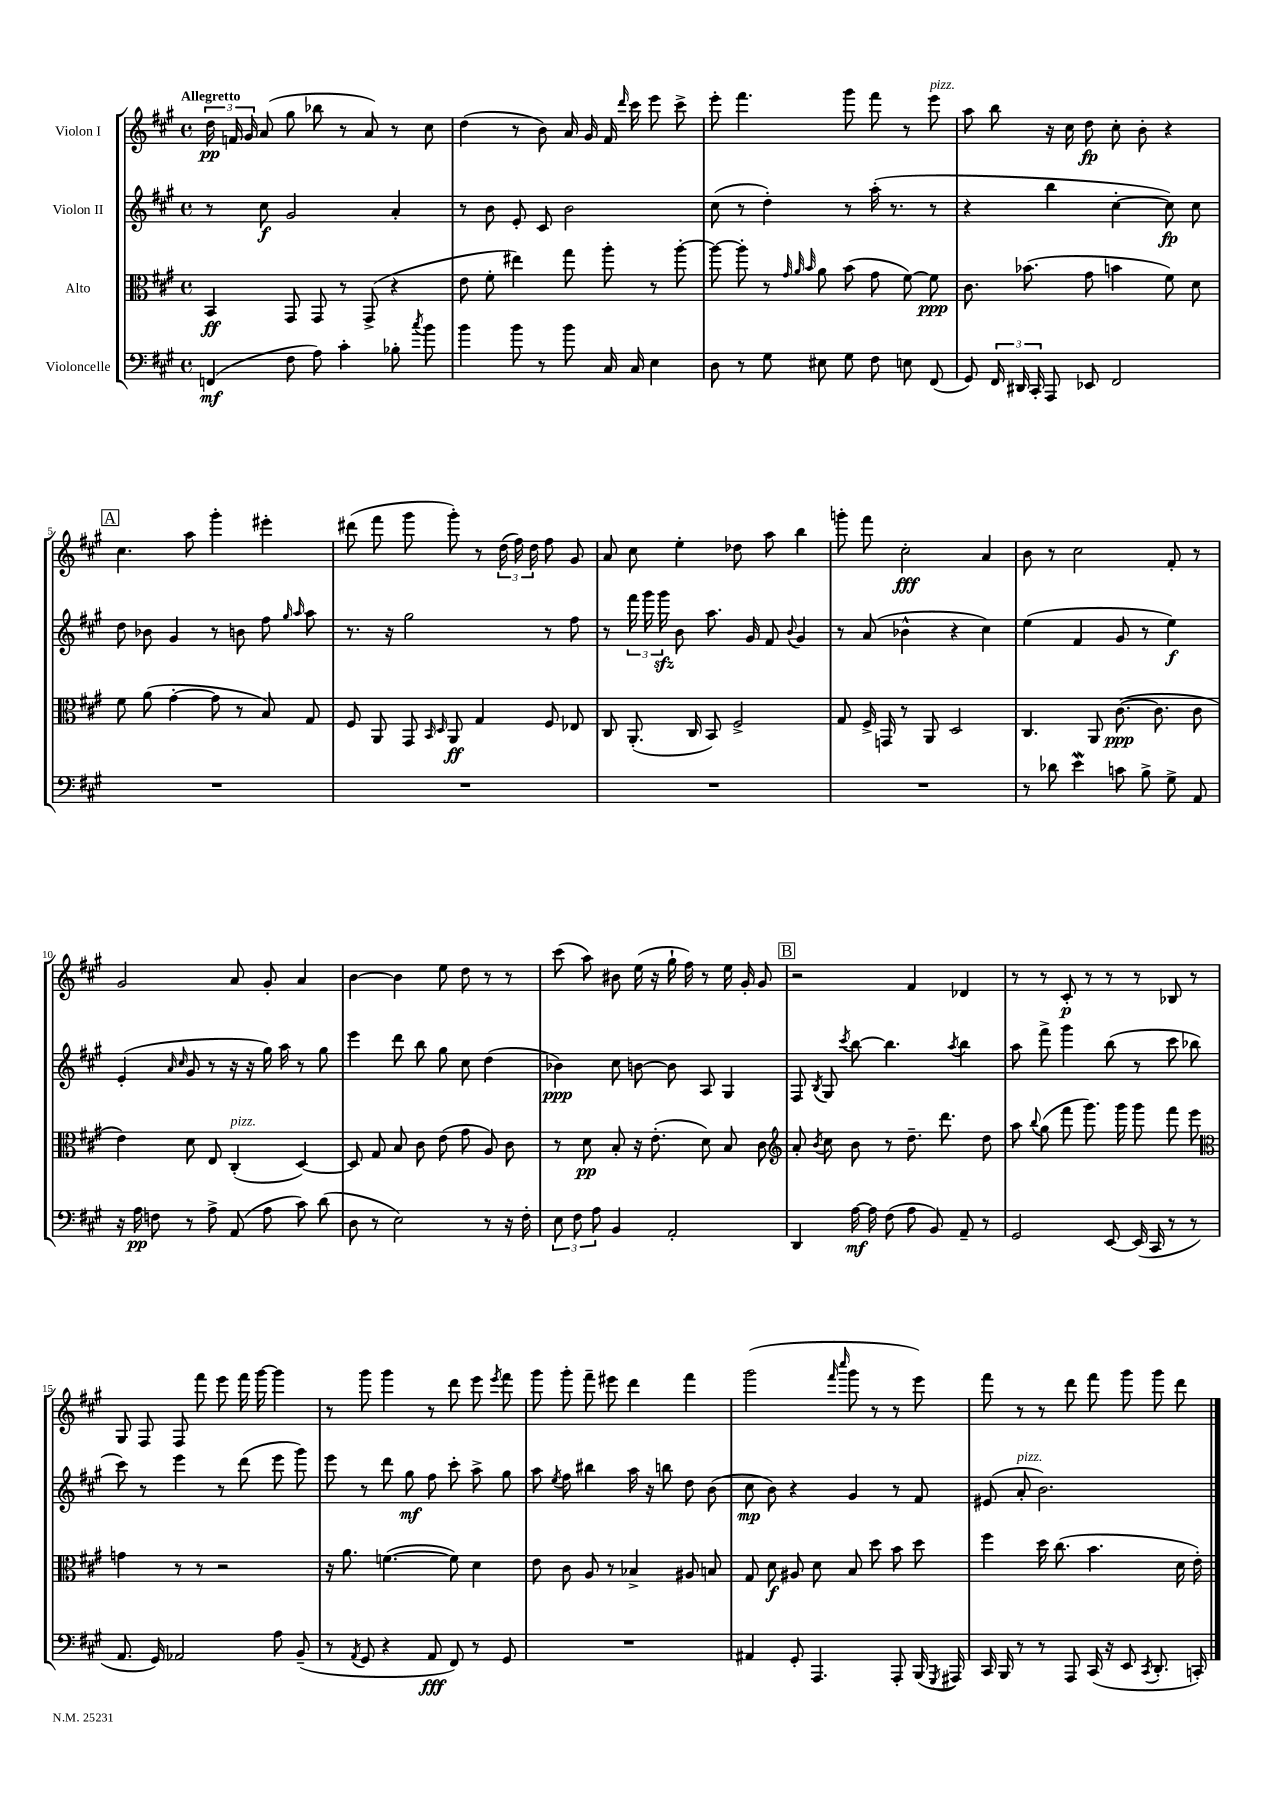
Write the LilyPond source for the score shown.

<<
\new StaffGroup <<
\new Staff = "s0" \with { instrumentName = "Violon I" } {
    \clef treble \key a \major \defaultTimeSignature \time 4/4 \tempo "Allegretto"
    \autoBeamOff \tuplet 3/2 { d''16\pp f'16 gis'16 } a'8( gis''8 bes''8 r8 a'8) r8 cis''8 |
    d''4( r8 b'8) a'16 gis'16 fis'16 \grace { d'''16 } cis'''16 e'''8 cis'''8-> |
    e'''8-. fis'''4. gis'''8 fis'''8 r8 e'''8^\markup { \italic "pizz." } |
    a''8 b''8 r16 cis''16 d''8\fp cis''8-. b'8-. r4 |
    \mark \markup { \box "A" } cis''4. a''8 gis'''4-. eis'''4-. |
    dis'''8( fis'''8 gis'''8 gis'''8-.) r8 \tuplet 3/2 { d''16( fis''16) d''16 } fis''8 gis'8 |
    a'8 cis''8 e''4-. des''8 a''8 b''4 |
    g'''8-. fis'''8 cis''2-.\fff a'4 |
    b'8 r8 cis''2 fis'8-. r8 |
    gis'2 a'8 gis'8-. a'4 |
    b'4~ b'4 e''8 d''8 r8 r8 |
    cis'''8( a''8) bis'8 e''16( r16 gis''16-! fis''16) r8 e''16 gis'16-. gis'8 |
    \mark \markup { \box "B" } r2 fis'4 des'4 |
    r8 r8 cis'8-.\p r8 r8 r8 bes8 r8 |
    gis8 fis8 fis8 fis'''8 e'''8 fis'''16 gis'''16~ gis'''4 |
    r8 gis'''8 gis'''4 r8 d'''8 e'''8 \acciaccatura { e'''8 } fis'''8 |
    gis'''8 gis'''8-. fis'''8-- eis'''8 d'''4 fis'''4 |
    gis'''2( \grace { fis'''16 cis''''16 } gis'''8 r8 r8 e'''8) |
    fis'''8 r8 r8 d'''8 fis'''8 gis'''8 gis'''8 d'''8 \bar "|." |
}
\new Staff = "s1" \with { instrumentName = "Violon II" } {
    \clef treble \key a \major \defaultTimeSignature \time 4/4
    \autoBeamOff r8 cis''8\f gis'2 a'4-. |
    r8 b'8 e'8-. cis'8 b'2 |
    cis''8( r8 d''4-.) r8 a''16-.( r8. r8 |
    r4 b''4 cis''4~-. cis''8\fp) cis''8 |
    \mark \markup { \box "A" } d''8 bes'8 gis'4 r8 b'8 fis''8 \grace { gis''16 a''16 } a''8 |
    r8. r16 gis''2 r8 fis''8 |
    r8 \tuplet 3/2 { fis'''16 gis'''16 gis'''16\sfz } b'8 a''8. gis'16 fis'8 \appoggiatura { b'8 } gis'4 |
    r8 a'8( bes'4-^ r4 cis''4) |
    e''4( fis'4 gis'8 r8 e''4\f) |
    e'4-.( \grace { a'16 cis''16 } gis'8 r8 r16 r16 gis''16) a''16 r8 gis''8 |
    e'''4 d'''8 b''8 gis''8 cis''8 d''4( |
    bes'4\ppp) cis''8 b'8~ b'8 a8 gis4 |
    \mark \markup { \box "B" } fis8 \acciaccatura { b8 } gis8 \acciaccatura { cis'''8 } b''8~ b''4. \acciaccatura { a''8 } b''4 |
    a''8 fis'''8-> gis'''4 b''8( r8 cis'''8 bes''8 |
    cis'''8) r8 e'''4 r8 d'''8( e'''8 gis'''8) |
    e'''8 r8 d'''8 gis''8\mf fis''8 cis'''8-. a''8-> gis''8 |
    a''8 \acciaccatura { e''8 } fis''8 bis''4 a''16 r16 b''8 d''8 b'8( |
    cis''8\mp b'8) r4 gis'4 r8 fis'8 |
    eis'8( a'8-.^\markup { \italic "pizz." } b'2.) \bar "|." |
}
\new Staff = "s2" \with { instrumentName = "Alto" } {
    \clef alto \key a \major \defaultTimeSignature \time 4/4
    \autoBeamOff b,4\ff gis,8 gis,8 r8 gis,8->( r4 |
    e'8 fis'8-. eis''4) gis''8 a''8-. r8 a''8~-. |
    a''8~ a''8-. r8 \grace { gis'32 a'32 b'32 } a'8 b'8( gis'8 fis'8~) fis'8\ppp |
    cis'8. bes'8.( gis'8 b'4 fis'8) d'8 |
    \mark \markup { \box "A" } fis'8 a'8( gis'4~-. gis'8 r8 b8) gis8 |
    fis8 a,8 gis,8 \grace { b,16 d16 } a,8\ff gis4 fis8 ees8 |
    cis8 a,8.-.( cis16 b,8) fis2-> |
    gis8 fis16-> g,16 r8 a,8 d2 |
    cis4. a,8 cis'8.~\ppp( cis'8. cis'8 |
    e'4) d'8 e8 cis4-.^\markup { \italic "pizz." }( d4~) |
    d8 gis8 b8 cis'8 e'8( gis'8 a8) cis'8 |
    r8 d'8\pp b8-. r16 e'8.-.( d'8) b8 cis'8 |
    \mark \markup { \box "B" } \clef treble a'8-. \acciaccatura { b'8 } cis''8 b'8 r8 d''8.-- d'''8. d''8 |
    a''8 \appoggiatura { b''8 } gis''8( fis'''8 gis'''8.) gis'''16 gis'''8 fis'''8 e'''8 |
    \clef alto g'4 r8 r8 r2 |
    r16 a'8. f'4.~( f'8) d'4 |
    e'8 cis'8 a8 r8 bes4-> ais8 b8 |
    gis8 d'8\f ais8 d'8 b8 d''8 b'8 d''8 |
    fis''4 d''16 cis''8.( b'4. d'16 e'16-.) \bar "|." |
}
\new Staff = "s3" \with { instrumentName = "Violoncelle" } {
    \clef bass \key a \major \defaultTimeSignature \time 4/4
    \autoBeamOff f,4\mf( fis8 a8) cis'4-. bes8-. \acciaccatura { cis''8 } b'8 |
    b'4 b'8 r8 b'8 cis16 cis16 e4 |
    d8 r8 gis8 eis8 gis8 fis8 e8 fis,8( |
    gis,8) \tuplet 3/2 { fis,16 dis,16 cis,16-. } a,,8 ees,8 fis,2 |
    \mark \markup { \box "A" } R1 |
    R1 |
    R1 |
    R1 |
    r8 des'8 e'4\mordent c'8 b8-> gis8-> a,8 |
    r16 a16\pp f8 r8 a8-> a,8( a8 cis'8) d'8( |
    d8 r8 e2) r8 r16 fis16-. |
    \tuplet 3/2 { e8 fis8 a8 } b,4 a,2-. |
    \mark \markup { \box "B" } d,4 a16~\mf a16 fis8( a8 b,8) a,8-- r8 |
    gis,2 e,8~ e,16( cis,16 r8 r8 |
    a,8. gis,16) aes,2 a8 b,8--( |
    r8 \acciaccatura { a,8 } gis,8 r4 a,8\fff fis,8) r8 gis,8 |
    R1 |
    ais,4 gis,8-. a,,4. a,,8-. b,,16( \acciaccatura { gis,,8 } ais,,16) |
    cis,16 b,,16 r8 r8 a,,8 cis,16( r16 e,8 \acciaccatura { cis,8 } d,8.-. c,16-.) \bar "|." |
}
>>
>>
